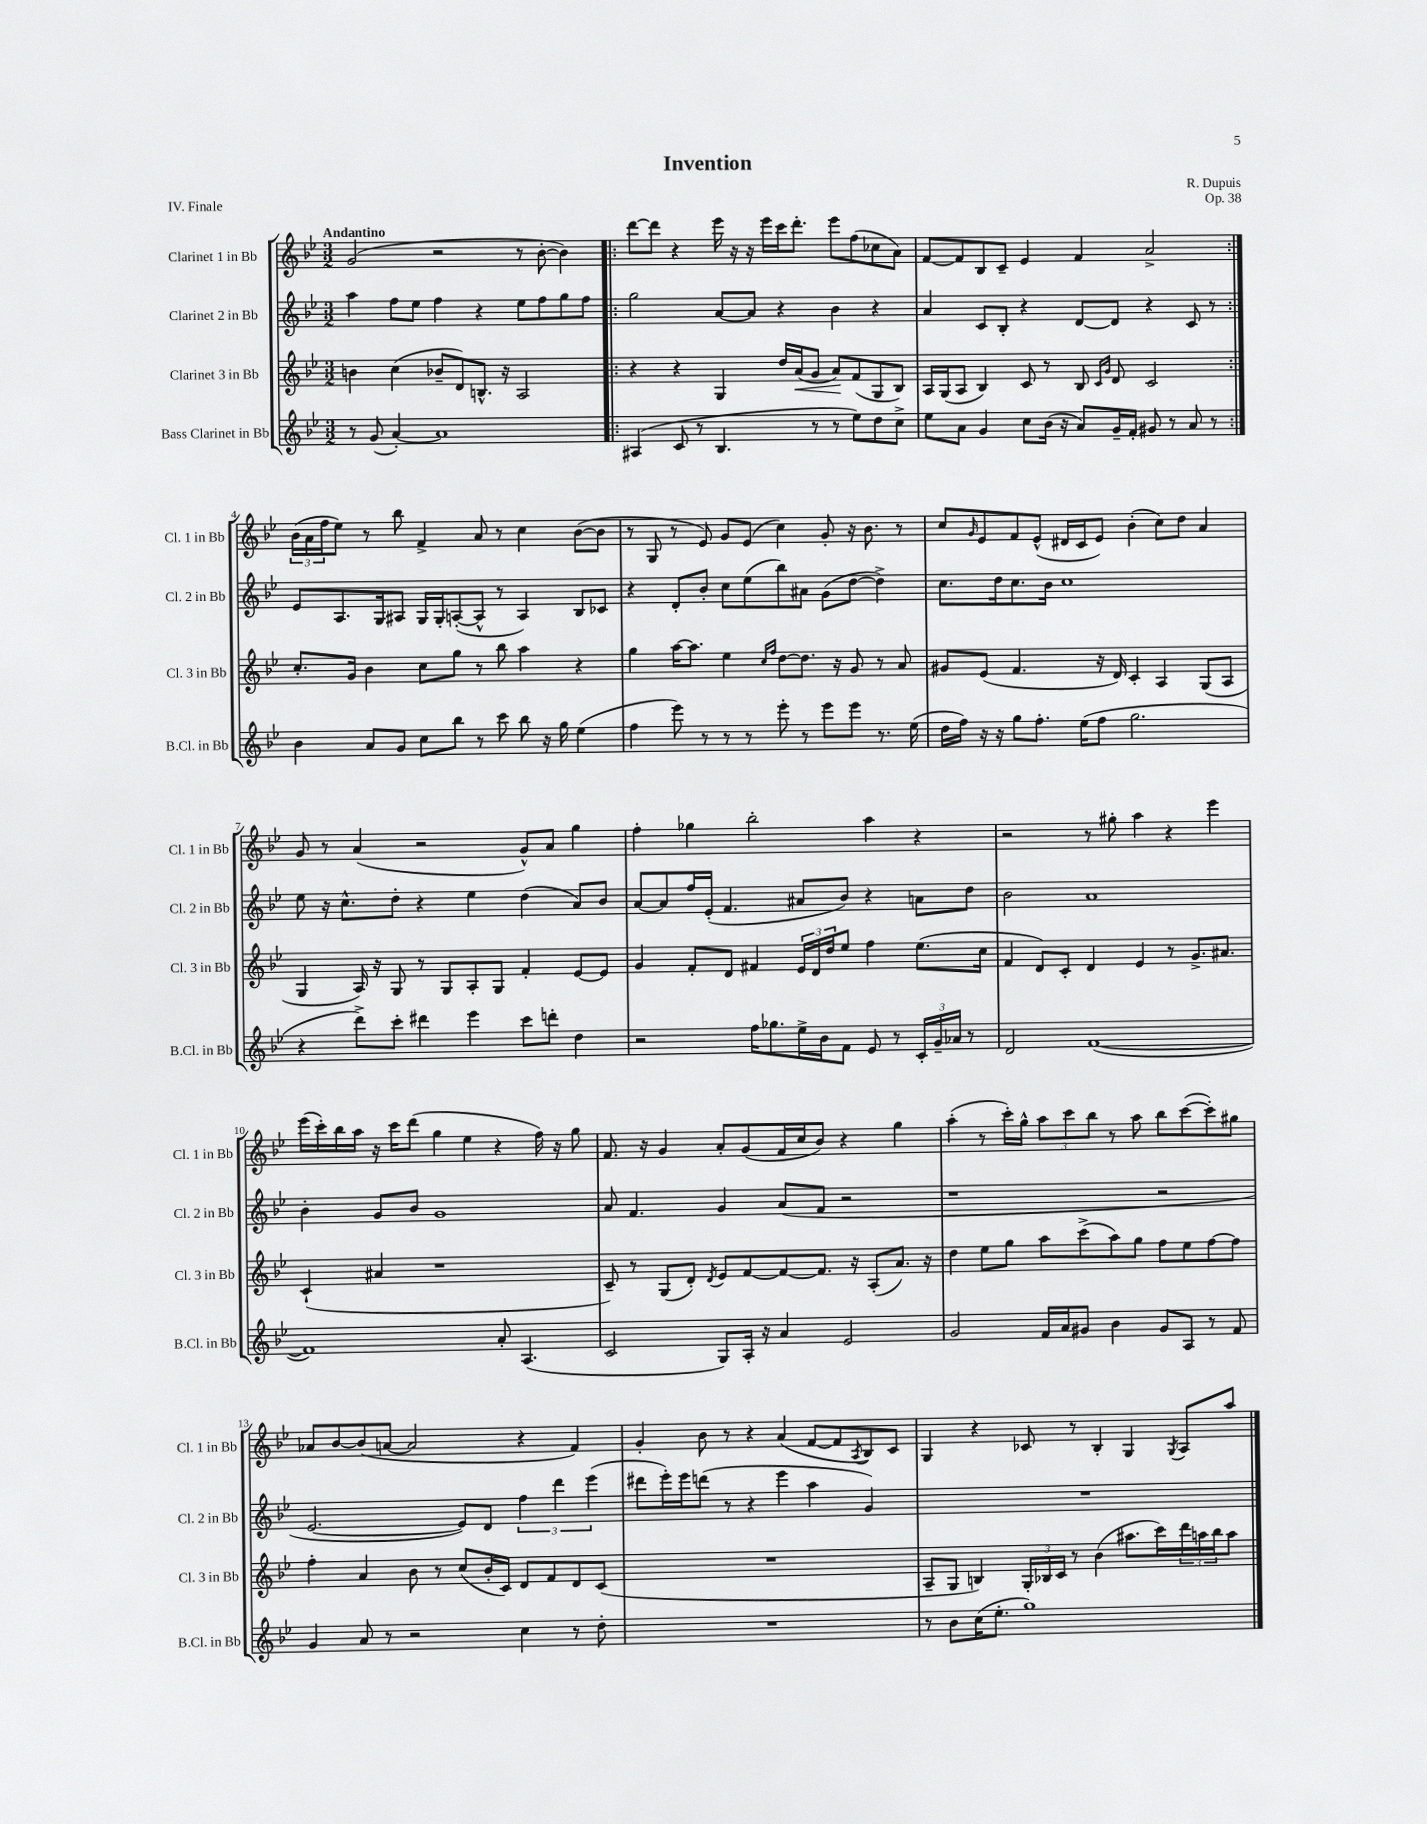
\header { title = "Invention" composer = "R. Dupuis" opus = "Op. 38" piece = "IV. Finale" }
<<
\new StaffGroup <<
\new Staff = "s0" \with { instrumentName = "Clarinet 1 in Bb" shortInstrumentName = "Cl. 1 in Bb" } {
    \clef treble \key bes \major \numericTimeSignature \time 3/2 \tempo "Andantino"
    g'2( r2 r8 bes'8~-. bes'4) |
    \repeat volta 2 { d'''8~ d'''8 r4 ees'''16 r16 r16 ees'''16 c'''16 d'''8.-. ees'''8 f''8( ces''8 a'8) |
    f'8~ f'8 bes8 c'8-- ees'4 f'4 a'2-> | }
    \tuplet 3/2 { bes'16( a'16 f''16 } ees''8) r8 bes''8 f'4-> a'8 r8 c''4 bes'8~( bes'8 |
    r8 g8 r8 ees'8) g'8 ees'8( c''4) g'8-. r16 bes'8. r8 |
    c''8 \grace { g'16 } ees'8 f'8 ees'8-^( dis'16 c'16 ees'8) bes'4-.( c''8) d''8 a'4 |
    g'8 r8 a'4( r2 g'8-^) a'8 g''4 |
    f''4-. ges''4 bes''2-. a''4 r4 |
    r2 r8 gis''8-. a''4 r4 ees'''4 |
    ees'''16( c'''16-.) bes''16 a''16 r16 c'''16 d'''8( g''4 ees''4 r4 f''16) r16 g''8 |
    f'8. r16 g'4 a'8-. g'8( f'16 c''16 bes'8) r4 g''4 |
    a''4-.( r8 c'''16-.) g''16-^ \tuplet 3/2 { a''8 c'''8 bes''8 } r8 a''8 bes''8 c'''8~( c'''8-.) gis''8 |
    aes'8 bes'8~ bes'8( a'8~ a'2 r4 f'4) |
    g'4-. bes'8 r8 r4 a'4( f'8~ f'8 \acciaccatura { a8 } bes8) c'8 |
    g4 r4 ces'8 r8 bes4-. g4 \acciaccatura { g8 } a8 a''8 \bar "|." |
}
\new Staff = "s1" \with { instrumentName = "Clarinet 2 in Bb" shortInstrumentName = "Cl. 2 in Bb" } {
    \clef treble \key bes \major \numericTimeSignature \time 3/2
    a''4 f''8 ees''8 f''4 r4 ees''8 f''8 g''8 f''8 |
    \repeat volta 2 { g''2 a'8~ a'8 r4 bes'4 r4 |
    a'4 c'8 bes8-. r4 d'8~ d'8 r4 c'8 r8 | }
    ees'8 a8. g16 ais8 g16 g16-. a8~-.( a8-^ r8 a4) bes8 ces'8 |
    r4 d'8-. bes'8-. c''8 ees''8( bes''8) ais'8 g'8( d''8~ d''4->) |
    c''8. d''16 c''8. bes'16 c''1 |
    ees''8 r16 c''8.-^ d''8-. r4 ees''4 d''4( a'8) bes'8 |
    a'8~ a'8 f''16 ees'16-.( f'4. ais'8 bes'8) r4 a'8 d''8 |
    bes'2 a'1 |
    bes'4-. g'8 bes'8 g'1 |
    a'8 f'4. g'4 a'8( f'8 r2 |
    r1 r2 |
    ees'2.~ ees'8) d'8 \tuplet 3/2 { f''4 d'''4 ees'''4( } |
    dis'''8 ees'''16-.) ees'''16 d'''8( r8 r4 ees'''4 a''4 g'4) |
    R1. \bar "|." |
}
\new Staff = "s2" \with { instrumentName = "Clarinet 3 in Bb" shortInstrumentName = "Cl. 3 in Bb" } {
    \clef treble \key bes \major \numericTimeSignature \time 3/2
    b'4 c''4( bes'8-- d'8) b8.-^ r16 a2 |
    \repeat volta 2 { r4 r4 g4 d''16 a'16\<( g'8 a'8\!) f'8( g8 bes8) |
    a16 g16( a8 bes4) c'8 r8 bes8 \grace { c'16 g'16 } d'8 c'2 | }
    c''8.-. g'16 bes'4 c''8 g''8 r8 bes''8 a''4 r4 |
    g''4 a''16~ a''8. ees''4 \grace { c''16 f''16 } d''8~ d''8. r16 g'8 r8 a'8 |
    gis'8 ees'8( f'4. r16 d'16) c'4-. a4 g8( a8 |
    g4 a16) r16 g8 r8 g8 a8-. g8 f'4-. ees'8~ ees'8 |
    g'4 f'8-. d'8 fis'4 \tuplet 3/2 { ees'16 d'16 d''16 } ees''8 f''4 ees''8.( c''16 |
    f'4 d'8) c'8-. d'4 ees'4 r8 g'8.-> ais'8. |
    c'4-!( ais'4 r1 |
    c'8--) r8 g8( d'8-.) \acciaccatura { d'8 } ees'8 f'8~ f'8~ f'8. r16 a8-.( a'8.) r16 |
    d''4 ees''8 g''8 a''8 c'''8->( a''8) g''8 f''8 ees''8 f''8~ f''8 |
    f''4-. a'4 bes'8 r8 c''8( bes'16-. c'16) d'8 f'8 d'8 c'8( |
    R1. |
    a8-- g8 b4) \tuplet 3/2 { g16-. bes16 c'16 } r8 bes'4( ais''8. c'''16) \tuplet 3/2 { d'''16 a''16 bes''16 } a''8 \bar "|." |
}
\new Staff = "s3" \with { instrumentName = "Bass Clarinet in Bb" shortInstrumentName = "B.Cl. in Bb" } {
    \clef treble \key bes \major \numericTimeSignature \time 3/2
    r8 g'8( a'4~-.) a'1 |
    \repeat volta 2 { ais4( c'8 r8 bes4. r8 r8 ees''8) d''8 c''8-> |
    ees''8 a'8 g'4 c''8 bes'16( r16 a'8) g'16-- f'16-. gis'8 r8 a'8 r8 | }
    bes'4 a'8 g'8 c''8 bes''8 r8 c'''8 bes''8 r16 g''16 ees''4( |
    f''4 ees'''8) r8 r8 r8 ees'''8-. r8 ees'''8 ees'''8 r8. ees''16( |
    d''16 f''16) r16 r16 g''8 f''8.-. ees''16( f''8 g''2. |
    r4 d'''8->) c'''8-. dis'''4 ees'''4 c'''8 d'''8-. d''4 |
    r2 f''16 ges''8. ees''16-> bes'16 f'8 ees'8 r8 \tuplet 3/2 { c'16-. g'16-- aes'16 } r8 |
    d'2 f'1~( |
    f'1) a'8-. a4.( |
    c'2 g8) a16-. r16 a'4 ees'2 |
    g'2 f'16 a'16 gis'8 bes'4 gis'8 a8 r8 f'8 |
    g'4 a'8 r8 r2 c''4 r8 d''8-. |
    R1. |
    r8 bes'8 c''16( ees''8.-. g''1) \bar "|." |
}
>>
>>
